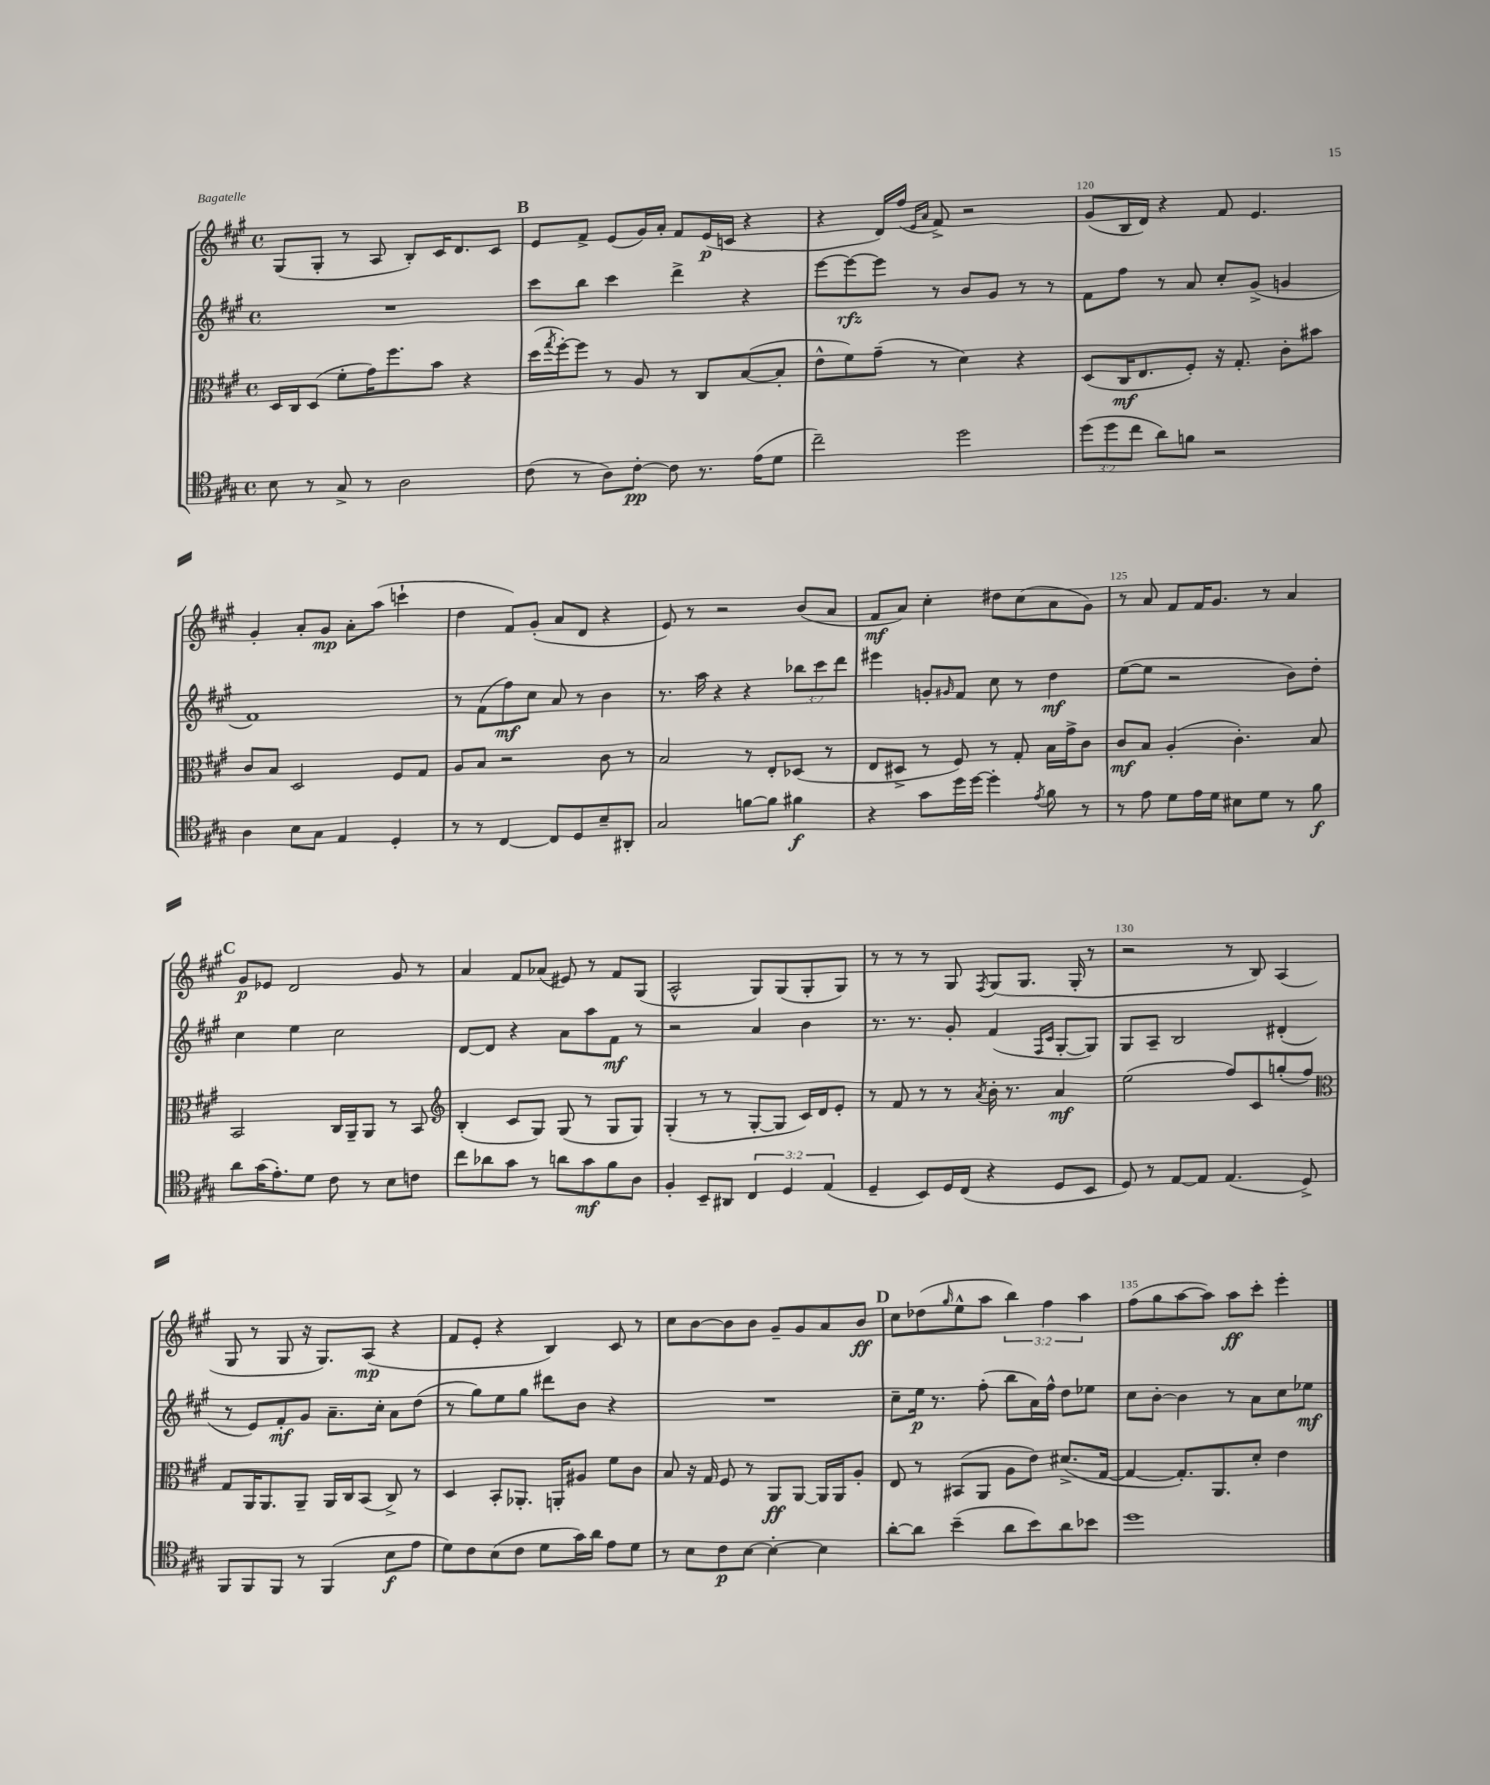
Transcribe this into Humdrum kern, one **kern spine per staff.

**kern	**kern	**kern	**kern
*staff4	*staff3	*staff2	*staff1
*clefC4	*clefC3	*clefG2	*clefG2
*k[f#c#g#]	*k[f#c#g#]	*k[f#c#g#]	*k[f#c#g#]
*M4/4	*M4/4	*M4/4	*M4/4
*met(c)	*met(c)	*met(c)	*met(c)
8B\	16D/LL	1r	(8G#/L
.	16C#/J	.	.
8r	(8D/J	.	8G#'/J
8G#^/	8f#'\L	.	8r
8r	16g#\K)	.	8A/
.	8.ff#\	.	.
2A\	.	.	8B'/L)
.	8b\J	.	16c#/K
.	.	.	8.d/
.	4r	.	.
.	.	.	8c#/J
=	=	=	=
(8c#\	(16dd\LL	8ccc#\L	8e/L
.	8qgg#/	.	.
.	[16ff#'\J)	.	.
8r	8ff#\]J	8bb\J	8f#^/J
8A\L)	8r	4ccc#\	(8e/L
[8c#'\J	8A/	.	16g#/L)
.	.	.	16a'/JJ
8c#\]	8r	4ddd^\	8f#/L
8.r	8C#/L	.	(16e/L
.	.	.	16c/JJ
.	([8B/	4r	4r
(16e\LK	.	.	.
8d\J	8B'/]J	.	.
=	=	=	=
2cc#~\)	8e^^\L	[8eee\L	4r
.	8f#\)	8eee\_	.
.	(8g#~\J	8eee\]J	16d/LL)
.	.	.	(16ff#/JJ
.	.	.	16qqe/LL
.	.	.	16qqa/JJ
.	8r	8r	8f#^/)
2dd\	4d\)	8b/L	2r
.	.	8g#/J	.
.	4r	8r	.
.	.	8r	.
=	=	=	=
(12dd\L	(8D/L	8f#\L	(8g#/L
12dd\	.	.	.
.	16C#/K	8ff#\J	16B/L
12cc#\J	.	.	.
.	8.E/	.	16d/JJ)
8a\L)	.	8r	4r
8f\J	8F#'/J)	8a/	.
2r	16r	8cc#'/L	8f#/
.	8.G#'/	.	.
.	.	(8g#^/J	4.e/
.	8c#'\L	4g/	.
.	8b#\J	.	.
=	=	=	=
4A\	8c#/L	1f#)	4g#'/
.	8B/J	.	.
8B\L	2D/	.	8a'/L
8G#\J	.	.	8g#/J
4E/	.	.	8a'\L
.	.	.	(8aa\J
4D'/	8F#/L	.	4ccc`\
.	8G#/J	.	.
=	=	=	=
8r	8A/L	8r	4dd\
8r	8B/J	(8f#\L	.
[4C#/	2r	8ff#\)	8f#/L)
.	.	8cc#\J	(8g#'/J
8C#/]L	.	8a/	8a/L
8D/	.	8r	8d/J
8B~/	8c#\	4b\	4r
8AA#'/J	8r	.	.
=	=	=	=
2G#/	2B/	8.r	8e/)
.	.	.	8r
.	.	16aa\	.
.	.	4r	2r
[8f\L	8r	4r	.
8f\]J	8E'/L	.	.
4f#\	(8D-/J	12bb-\L	(8b/L
.	.	12ccc#\	.
.	8r	.	8a/J
.	.	12ddd\J	.
=	=	=	=
4r	8E/L	4eee#\	8f#/L
.	8D#^/J	.	8a/J)
8g#\L	8r	8g'/L	4cc#'\
.	.	16qqg#/	.
16dd\L	8F#/)	8f#/J	.
[16dd\JJ	.	.	.
4dd'\]	8r	8cc#\	8dd#\L
.	8G#'/	8r	(8cc#\
8qe/	.	.	.
8f#\	16B\LL	4dd\	8a\
.	16g#^\J	.	.
8r	8c#\J	.	8g#\J)
=	=	=	=
8r	8c#/L	([8ee\L	8r
8e\	8B/J	8ee\]J	8a/
8d\L	(4A'/	2r	8f#/L
16e\L	.	.	16f#/K
16d\JJ	.	.	8.g#/J
8B#\L	4.c#'\)	.	.
8d\J	.	.	8r
8r	.	8b\L)	4a/
8f#\	8B/	8dd'\J	.
=	=	=	=
8a\L	2BB/	4cc#\	8g#/L
(16g#\K	.	.	8e-/J
8.e'\)	.	.	.
.	.	4ee\	2d/
8d\J	.	.	.
8c#\	16C#/LL	2cc#\	.
.	16AA~/J	.	.
8r	8AA/J	.	.
8B\L	8r	.	8g#/
8c\J	8BB/	.	8r
=	=	=	=
*	*clefG2	*	*
8cc#\L	(4B'/	[8d/L	4a/
8a-\	.	8d/]J	.
8g#\J	8c#/L	4r	8f#/L
8r	8G#/J)	.	(8a-/J
8a\L	(8G#/	8a\L	8e#/)
8g#\	8r	8aa\	8r
8f#\	8G#/L	8f#\J	8f#/L
8A\J	8G#/J)	8r	(8G#/J
=	=	=	=
4F#'/	(4G#'/	2r	2A^^/
8BB~/L	8r	.	.
8AA#/J	8r	.	.
6C#/	[8G#'/L	4a/	8G#/L)
.	8G#/]J	.	(8G#/
6D/	.	.	.
.	16c#/LL)	4b\	8G#'/
.	16d/J	.	.
(6E/	.	.	.
.	8e'/J	.	8G#/J)
=	=	=	=
4D~/	8r	8.r	8r
.	8f#/	.	8r
.	.	8.r	.
8BB/L)	8r	.	8r
16D/L	8r	8g#'/	8G#/
(16C#/JJ	.	.	.
.	8qa/	.	8qF#/
4r	16b'\	(4f#/	(8G#/L
.	8.r	.	.
.	.	.	8.G#/J
.	.	16qqF#/LL	.
.	.	16qqc#/JJ	.
8D/L	4a/	[8G#'/L	.
.	.	.	16G#'/
8BB/J	.	8G#/]J)	8r
=	=	=	=
8D/)	(2ee\	8G#/L	2r
8r	.	8A~/J	.
[8E/L	.	2B/	.
8E/]J	.	.	.
(4.E/	8ff#/L)	.	8r
.	8c#/	.	8B/)
.	(8gg'/	(4d#'/	(4A/
8D^/)	8ff#/J)	.	.
=	=	=	=
*	*clefC3	*	*
8FF#/L	8G#/L	8r	8G#/
8FF#/	16AA/K	8e/L)	8r
.	8.AA/	.	.
8FF#/J	.	8f#'/	8G#/
8r	8AA~/J	8g#/J	16r
.	.	.	8.G#/L)
(4FF#/	16AA/LL	8.a~\L	.
.	16C#/J	.	.
.	(8BB/J	.	(8A/J
.	.	16cc#'\Jk	.
8B\L	8C#^/)	8a\L	4r
8e\J	8r	(8dd\J	.
=	=	=	=
8d\L)	4D/	8r	8f#/L
8c#\	.	8gg#\L)	8e'/J
(8B\	8BB'/L	8ee\	4r
8c#\J	8.AA-'/J	8gg#\J	.
8d\L	.	8ddd#\L	4B/)
.	16AA'/LK	.	.
16g#\L)	8A#/J	8b\J	.
16a\JJ	.	.	.
8e\L	8f#\L	4r	8c#/
8d\J	8c#\J	.	8r
=	=	=	=
8r	8B/	1r	8cc#\L
8B\L	16r	.	[8b\
.	16G#/	.	.
8c#\	8F#/	.	8b\]
[8B\J	8r	.	8b\J
4B'\_	8AA/L	.	8g#~/L
.	[8AA/J	.	8g#/
4B\]	16AA/]LL	.	8a/
.	16AA/J	.	.
.	8A'/J	.	8b/J
=	=	=	=
[8a'\L	8E/	8cc#~\L	8cc#\L
8a\]J	8r	16ee\Jk	(8dd-\
.	.	8.r	.
.	.	.	16qqgg#/
(4b~\	(8BB#/L	.	8ee^^\
.	8AA/J	(8ff#'\	8aa\J
8a\L	8A\L	8bb\L	6bb\)
8b\)	8e\J)	16a\L)	.
.	.	.	6ff#\
.	.	16ff#^^\JJ	.
8a\	(8.d#^/L	8dd\L	.
.	.	.	6aa\
8b-\J	.	8ee-\J	.
.	[16G#/Jk	.	.
=	=	=	=
1dd	4G#/_	8cc#\L	(8ff#\L
.	.	[8b'\J	8gg#\
.	8.G#'/]L)	4b\]	[8aa\
.	.	.	8aa\]J)
.	8.AA/	.	.
.	.	8r	8aa\L
.	8d'/J	8a\L	8ccc#'\J
.	4e\	8cc#\	4eee'\
.	.	8ee-\J	.
==	==	==	==
*-	*-	*-	*-
